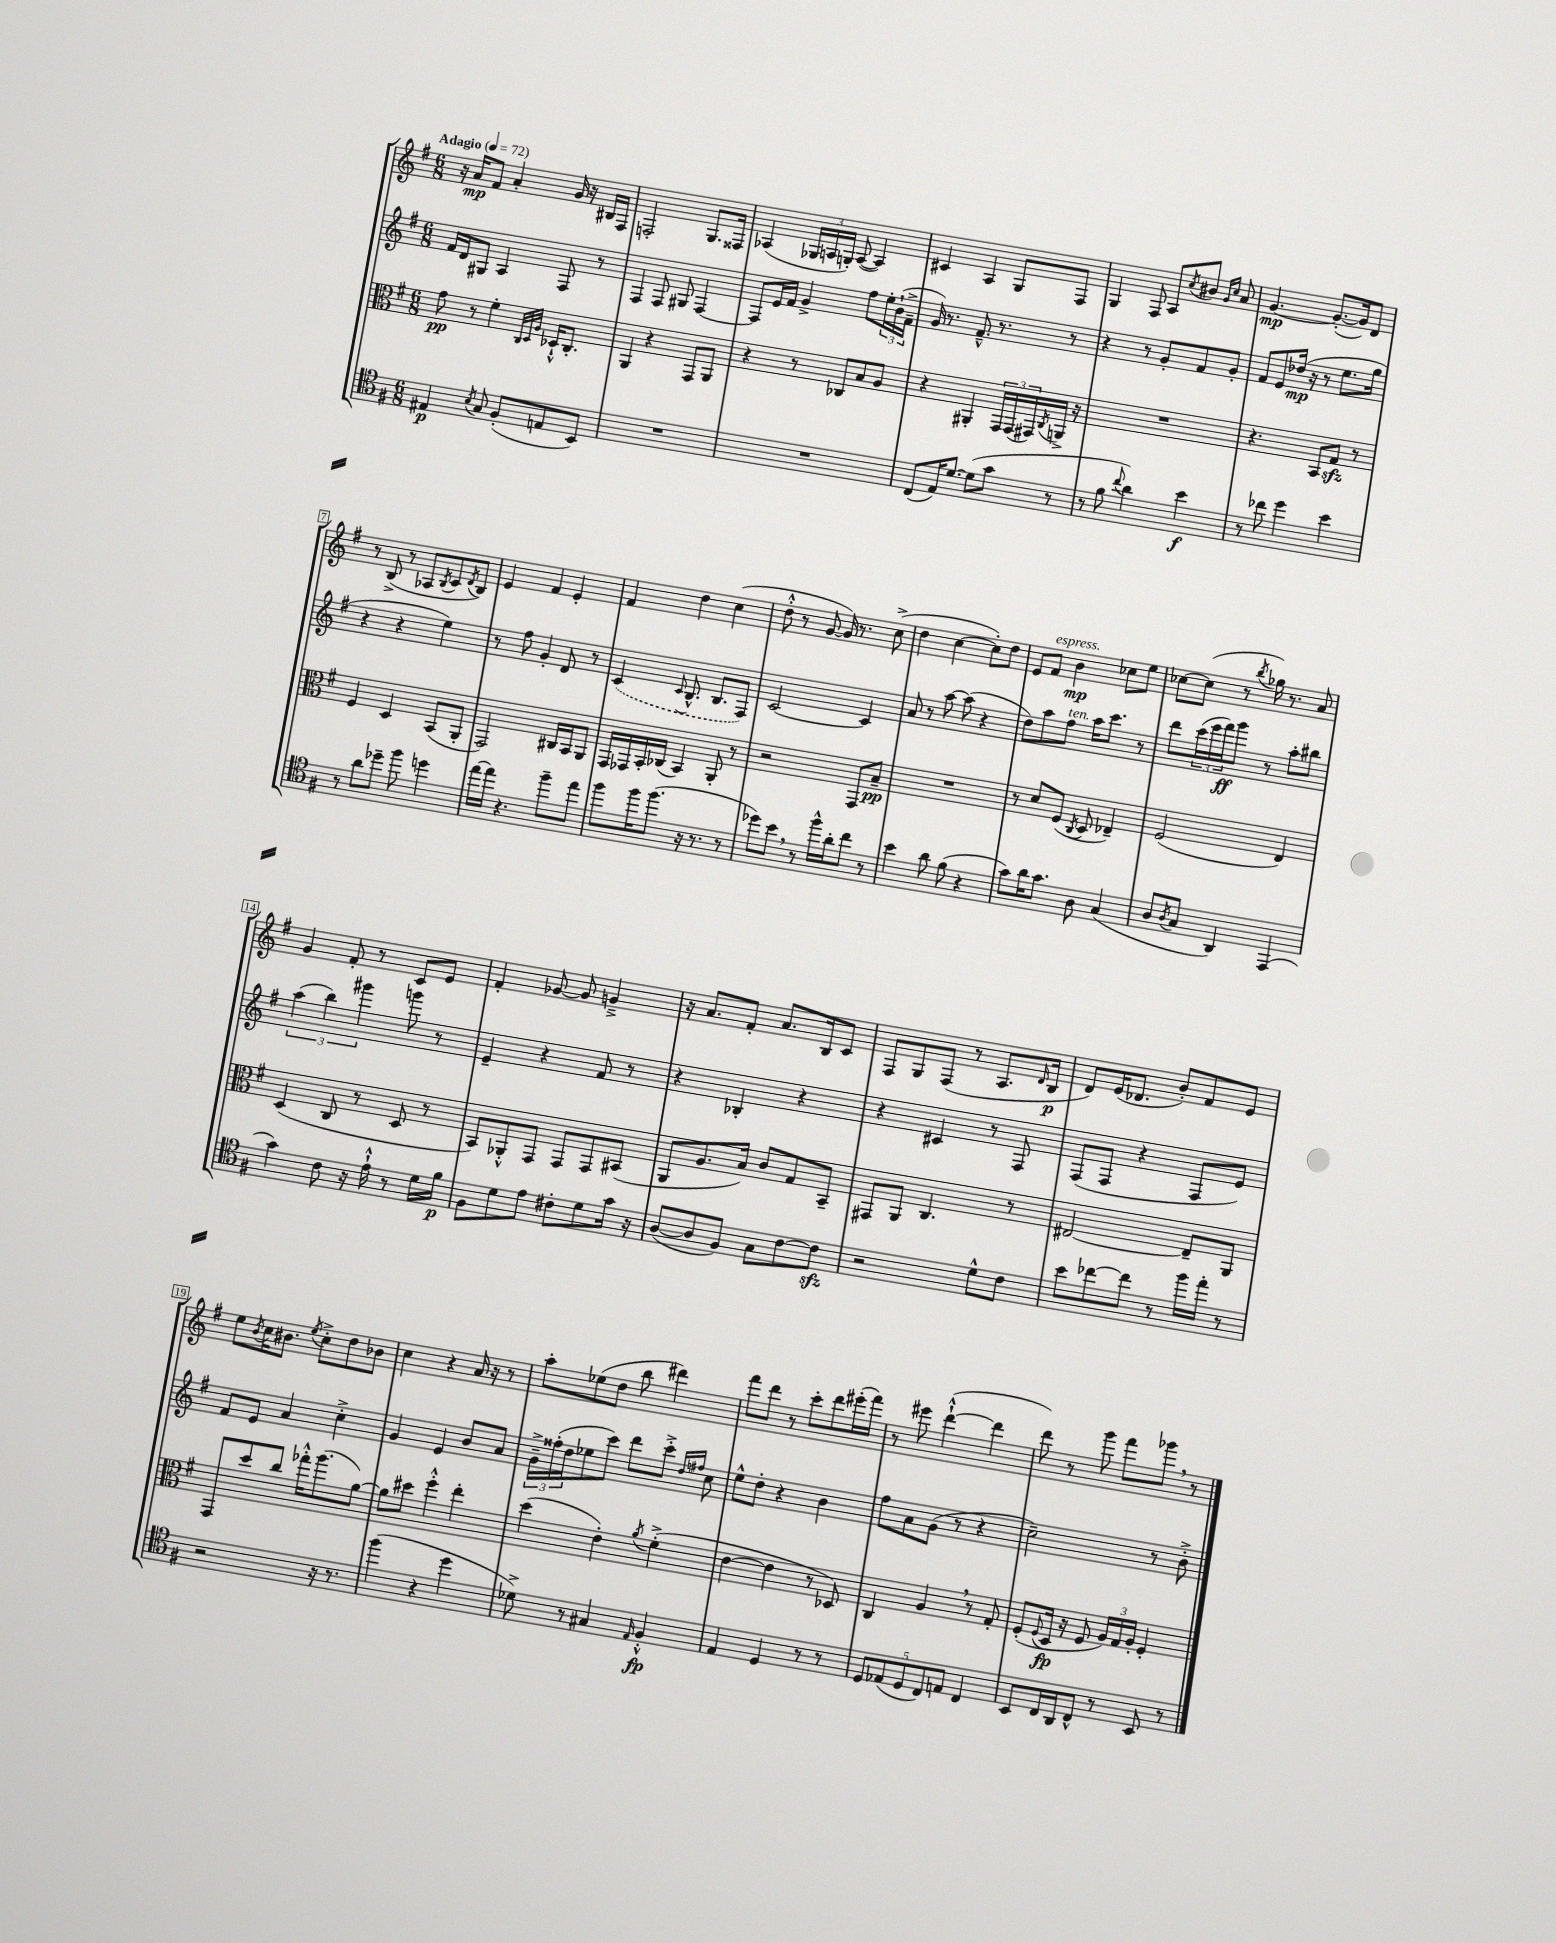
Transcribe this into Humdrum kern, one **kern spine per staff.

**kern	**kern	**kern	**kern
*staff4	*staff3	*staff2	*staff1
*clefC4	*clefC3	*clefG2	*clefG2
*k[f#]	*k[f#]	*k[f#]	*k[f#]
*M6/8	*M6/8	*M6/8	*M6/8
*MM72	*MM72	*MM72	*MM72
4E#	8g	16f#	16r
.	.	16d	16a
.	8r	8G#	8f#
8qB	.	.	.
8G	4f#'	4A	4a'
(8F#'	.	.	.
.	32qqC	.	.
.	32qqD	.	.
.	32qqA	.	.
8E	16D-`^^	8F#	16g
.	8.C'	.	16r
8BB)	.	8r	16B#
.	.	.	16F#
=	=	=	=
2.r	4AA	4F#	2F'
.	4r	8F#	.
.	.	8G#	.
.	8GG	[4F#	8.G
.	8AA	.	.
.	.	.	16F##
=	=	=	=
2.r	4r	8F#]	(4A-
.	.	16e	.
.	.	16f#	.
.	8r	4g^	24G-
.	.	.	24A
.	.	.	24G')
.	8C-	.	([8A
.	8B	8ff#	4A])
.	8A	24ee'	.
.	.	(24b`	.
.	.	24f#~^	.
=	=	=	=
(8C	4r	16g)	4c#
.	.	8.r	.
16E)	.	.	.
[8.d	.	.	.
.	4AA#'	8.f#~^^	4A
(8d]	.	.	.
.	.	8.r	.
8g	24GG	.	8G
.	(24GG	.	.
.	24GG#)	.	.
.	8qC	.	.
8r	16AA^	8r	8F#
.	16r	.	.
=	=	=	=
8r	2.r	4r	4G
8f#	.	.	.
8qqcc	.	.	.
4a)	.	8r	8F#
.	.	8g'	8A
.	.	.	8qcc
4b	.	8f#	8b#
.	.	.	16qqg
.	.	.	16qqcc
.	.	8g'	8a
=	=	=	=
8r	4.r	8f#	[4.g
8cc-	.	8e	.
4dd	.	(16dd-	.
.	.	16r	.
.	8BB	8r	(8.g'_
4b	8G	8.ee	.
.	.	.	16g])
.	8r	.	8d
.	.	16gg	.
=	=	=	=
8r	4F#	4r	8r
8a	.	.	(8B^
8dd-~	4D	4r	8r
8ff#	.	.	8A-
.	.	.	8qB
4dd	(8BB	4ee)	8c
.	.	.	8qd
.	8AA'	.	8B)
=	=	=	=
[16ee	2GG)	8r	4e
16ee]	.	.	.
4.r	.	8ff#	.
.	.	4g'	4f#
8ff#~	16C#	8d	4e'
.	16BB	.	.
8ee	8AA	8r	.
=	=	=	=
8ff#	16GG	(4c	4f#
.	16GG-	.	.
16ff#	16BB'	.	.
(8.ff#	(16C-	.	.
.	.	8qqc	.
.	4BB)	8.B^^	4dd
16r	.	.	.
8.r	.	8.B	.
.	8AA'	.	(4cc
8r	8r	8F#)	.
=	=	=	=
8dd-)	2r	[2c	8dd'^^
8b	.	.	8r
8r	.	.	[8g
16ff#^^	.	.	16g])
16a'	.	.	8.r
8cc	8GG	4c]	.
8r	8B~	.	(8cc^
=	=	=	=
4b	2.r	8a	4dd
.	.	8r	.
8a	.	[8aa	[4cc
(8f#	.	(8aa]	.
4r	.	4r	8cc'])
.	.	.	8dd
=	=	=	=
8g)	8r	8dd)	8e
16a	8d	8aa	8f#
8.g	.	.	.
.	(8F#	8ff#	4b
.	8qC	.	.
8A	8D	16aa	.
.	.	8.ccc	.
(4G	4E-~)	.	8cc-
.	.	8r	8ee
=	=	=	=
8A	(2F#	8ddd	[8cc-
8qA	.	.	.
8G	.	(24ccc	(8cc-]
.	.	24eee	.
.	.	24fff#)	.
4AA)	.	8ggg	8r
.	.	.	8qbb
.	.	8r	16gg-)
.	.	.	8.r
(4EE	4E)	8aa'	.
.	.	8bb#	8a
=	=	=	=
4g)	(4D	(6aa	4g
.	.	6bb)	.
8c	8C	.	8f#'
.	.	6ggg#	.
16r	8r	.	8r
16e`^^	.	.	.
8r	8D	8ggg	8c
16d	8r	8r	8e
16f#	.	.	.
=	=	=	=
8F#	8BB)	4e~	4f#'
8d	8AA-'^^	.	.
8e	8GG	4r	[8g-
8c#'	8GG	.	8g-]
8d	8GG	8f#	4g~^
16g	(8BB#	8r	.
16r	.	.	.
=	=	=	=
([8A	8AA	4r	16r
.	.	.	8.a
8A]	8.A	.	.
8F#)	.	4B-'	8f#'
.	16B)	.	.
8G	8c	.	8.a
[8c	8G	4r	.
.	.	.	16B
8c]	8BB~	.	8c
=	=	=	=
2r	8GG#	4r	8F#
.	8AA	.	8G
.	4.C	4c#	(8F#
.	.	.	8r
8d^^	.	8r	8.A
8c	8r	8F#	.
.	.	.	16qqd
.	.	.	16B
=	=	=	=
8b	[2E#	(8F#	8d)
[8cc-	.	8F#	(16e
.	.	.	8.d-
8cc-]	.	4r	.
8r	.	.	8b')
16ff#	8E#~]	8F#	8f#
16ee'	.	.	.
8r	8AA	8e)	8e
=	=	=	=
2r	8GG	8f#	8ee
.	.	.	8qb
.	8dd	8e	16cc
.	.	.	8.b#
.	8cc	4a	.
.	.	.	8qee
.	16gg-'^^	.	8cc'^
.	(8.aa	.	.
16r	.	4cc'^	8dd
8.r	.	.	.
.	[8a)	.	8b-
=	=	=	=
(4ff#	8a]	4g	4cc
.	8dd#	.	.
4r	4ff#'^^	4e	4r
4dd	4ee'	8b	16a
.	.	.	16r
.	.	8a	8r
=	=	=	=
8d-^)	(4dd	24g~^	8aa'
.	.	(24ff##'	.
.	.	24dd	.
8r	.	8ee-	(8ee-
4G#	4e')	8ccc)	8dd
.	.	8ddd	8bb
16qqE	8qa	.	.
4F#'^^	(4f#'^	8ccc'^	4ddd#)
.	.	16qqdd	.
.	.	16qqff#	.
.	.	8cc	.
=	=	=	=
4E	[4e	8ee^^	8fff#
.	.	8dd'	8ddd
4D	4e]	4r	8r
.	.	.	8ccc'
8r	8r	4b	8ddd
8r	8D-)	.	(16eee#'
.	.	.	16fff#)
=	=	=	=
10D	4C	8ff#	8r
(10E-	.	.	.
.	.	8a	8eee#
10D	.	.	.
.	4A	(8g	([4ddd`^^
10C)	.	.	.
.	.	8r	.
10E	.	.	.
4C	8r	4r	4ddd]
.	8G'	.	.
=	=	=	=
8BB	(8F#'	2cc~)	8ddd)
.	8qqF#	.	.
16C	16D	.	8r
16AA	16r	.	.
8C^^	8F#	.	8ggg
8r	24A)	.	8fff#
.	24G	.	.
.	24A'	.	.
8BB	4F#'	8r	8ggg-
8r	.	8b'^	8r
==	==	==	==
*-	*-	*-	*-
